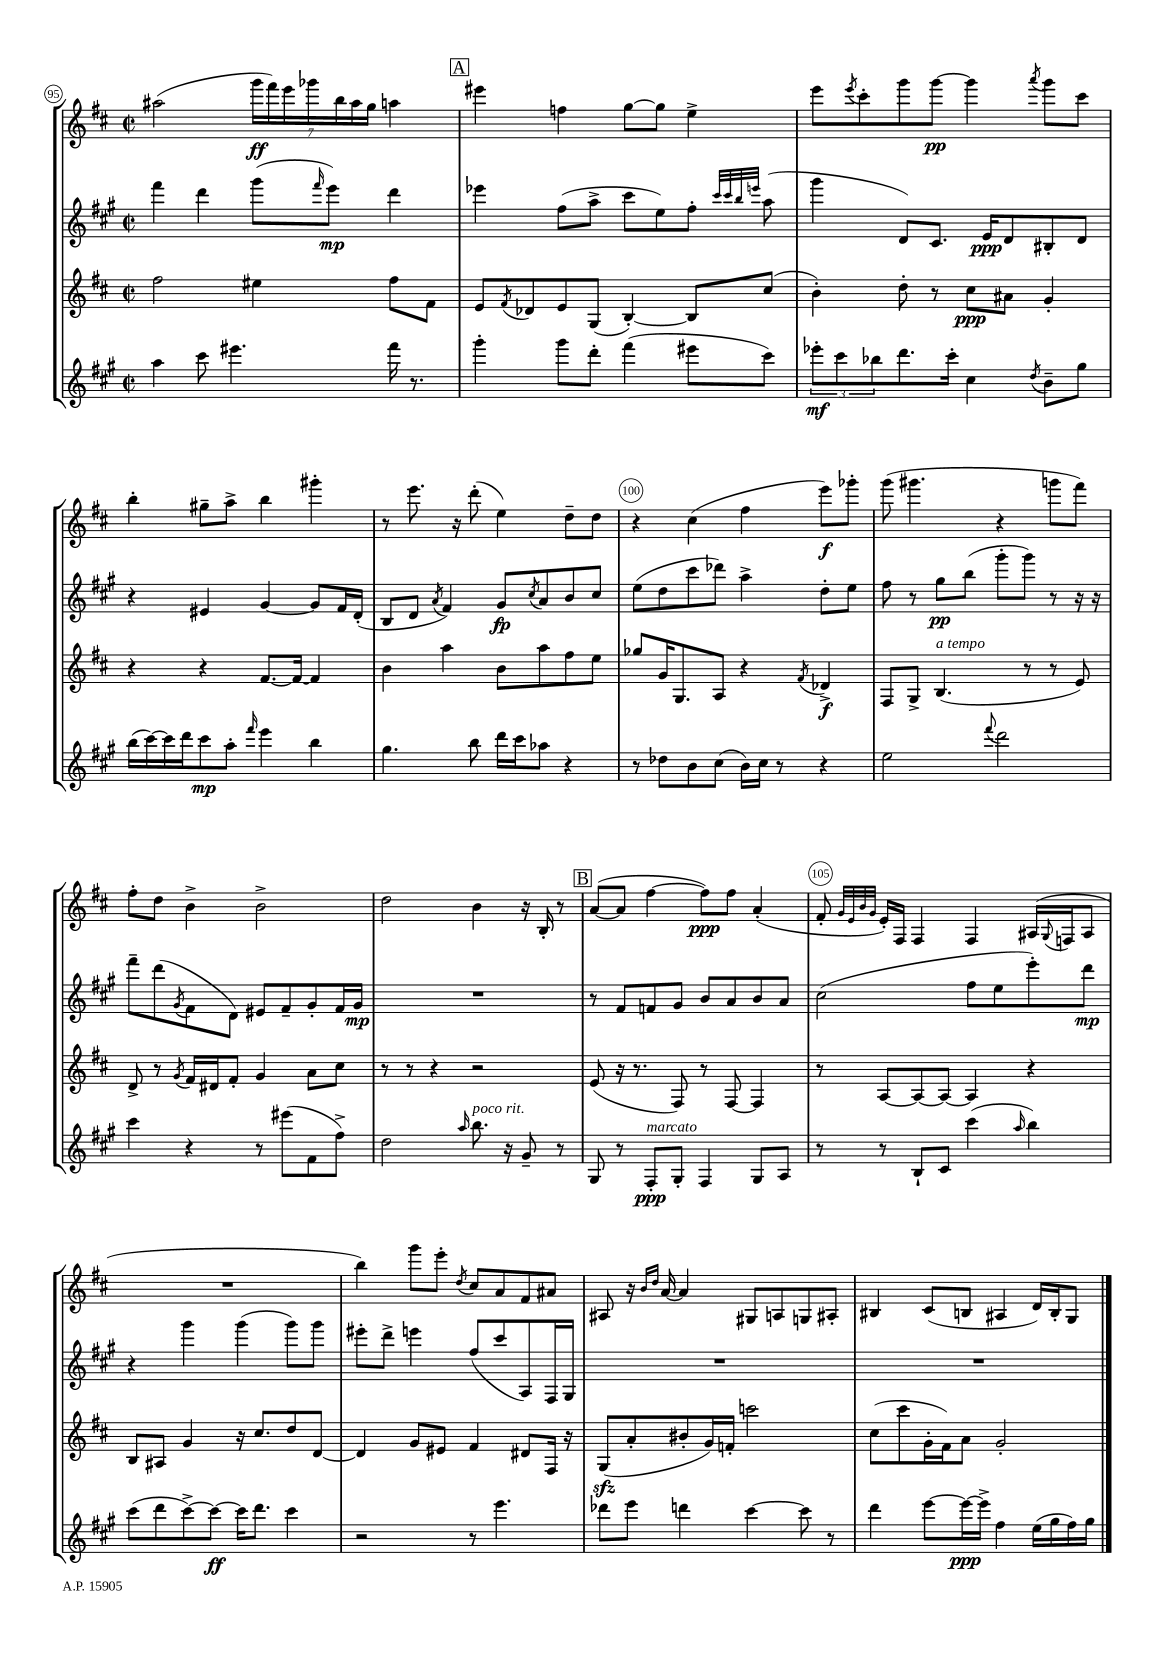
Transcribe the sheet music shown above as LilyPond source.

<<
\new StaffGroup <<
\new Staff = "s0" {
    \clef treble \key d \major \defaultTimeSignature \time 2/2
    ais''2( \tuplet 7/4 { g'''16\ff fis'''16) e'''16 ges'''16 b''16 ais''16 g''16 } a''4 |
    \mark \markup { \box "A" } eis'''4 f''4 g''8~ g''8 e''4-> |
    e'''8 \acciaccatura { e'''8 } cis'''8-. g'''8 g'''8~\pp g'''4 \acciaccatura { a'''8 } g'''8 cis'''8 |
    b''4-. gis''8-- a''8-> b''4 gis'''4-. |
    r8 e'''8. r16 d'''8-.( e''4) d''8-- d''8 |
    r4 cis''4( fis''4 e'''8\f) ges'''8-. |
    g'''8( gis'''4. r4 g'''8 fis'''8) |
    fis''8-. d''8 b'4-> b'2-> |
    d''2 b'4 r16 b16-. r8 |
    \mark \markup { \box "B" } a'8~( a'8 fis''4~ fis''8\ppp) fis''8 a'4-.( |
    fis'8-. \grace { g'32 e'32 b'32 g'32 } e'16-.) fis16 fis4 fis4 ais16( \appoggiatura { g8 } f16 ais8 |
    R1 |
    b''4) g'''8 e'''8-. \acciaccatura { d''8 } cis''8 a'8 fis'8 ais'8 |
    ais8 r16 \grace { b'16 d''16 } a'16~ a'4 gis8 a8 g8 ais8-. |
    bis4 cis'8( b8 ais4 d'16) b16-. g8 \bar "|." |
}
\new Staff = "s1" {
    \clef treble \key a \major \defaultTimeSignature \time 2/2
    fis'''4 d'''4 gis'''8( \grace { fis'''16 } e'''8\mp) d'''4 |
    \mark \markup { \box "A" } ees'''4 fis''8( a''8-> cis'''8 e''8) fis''8-. \grace { cis'''32 cis'''32 b''32 e'''32 } a''8( |
    gis'''4 d'8) cis'8. e'16\ppp d'8 bis8-. d'8 |
    r4 eis'4 gis'4~ gis'8 fis'16 d'16-.( |
    b8 d'8 \acciaccatura { a'8 } fis'4) gis'8\fp \acciaccatura { cis''8 } a'8 b'8 cis''8 |
    e''8( d''8 cis'''8 des'''8) a''4-> d''8-. e''8 |
    fis''8 r8 gis''8\pp b''8( gis'''8-. gis'''8) r8 r16 r16 |
    fis'''8-- d'''8( \acciaccatura { gis'8 } fis'8 d'8) eis'8 fis'8-- gis'8-. fis'16 gis'16\mp |
    R1 |
    \mark \markup { \box "B" } r8 fis'8 f'8 gis'8 b'8 a'8 b'8 a'8 |
    cis''2( fis''8 e''8 e'''8-.) d'''8\mp |
    r4 gis'''4 gis'''4( gis'''8) gis'''8 |
    eis'''8-. d'''8-> e'''4 fis''8( cis'''8 a8) fis16 gis16 |
    R1 |
    R1 \bar "|." |
}
\new Staff = "s2" {
    \clef treble \key d \major \defaultTimeSignature \time 2/2
    fis''2 eis''4 fis''8 fis'8 |
    \mark \markup { \box "A" } e'8 \acciaccatura { fis'8 } des'8 e'8 g8( b4~-.) b8 cis''8( |
    b'4-.) d''8-. r8 cis''8\ppp ais'8 g'4-. |
    r4 r4 fis'8.~ fis'16~ fis'4 |
    b'4 a''4 b'8 a''8 fis''8 e''8 |
    ges''8 g'16 g8. a8 r4 \acciaccatura { fis'8 } des'4->\f |
    fis8 g8-> b4.^\markup { \italic "a tempo" }( r8 r8 e'8) |
    d'8-> r8 \acciaccatura { g'8 } fis'16 dis'16 fis'8-. g'4 a'8 cis''8 |
    r8 r8 r4 r2 |
    \mark \markup { \box "B" } e'8( r16 r8. fis8) r8 fis8~ fis4 |
    r8 a8~ a8~ a8~ a4 r4 |
    b8 ais8 g'4 r16 cis''8. d''8 d'8~ |
    d'4 g'8 eis'8 fis'4 dis'8 fis16 r16 |
    g8\sfz( a'8-. bis'8-. g'16) f'16-. c'''2 |
    cis''8( cis'''8 g'16-. fis'16) a'8 g'2-. \bar "|." |
}
\new Staff = "s3" {
    \clef treble \key a \major \defaultTimeSignature \time 2/2
    a''4 cis'''8 eis'''4. fis'''16 r8. |
    \mark \markup { \box "A" } gis'''4-. gis'''8 d'''8-. fis'''4( eis'''8 cis'''8) |
    \tuplet 3/2 { ees'''8-.\mf cis'''8 bes''8 } d'''8. cis'''16-. cis''4 \acciaccatura { d''8 } b'8-- gis''8 |
    b''16( cis'''16~) cis'''16 d'''16 cis'''8\mp a''8-. \grace { fis'''16 } e'''4 b''4 |
    gis''4. b''8 d'''16 cis'''16 aes''8 r4 |
    r8 des''8 b'8 cis''8( b'16) cis''16 r8 r4 |
    e''2 \appoggiatura { fis'''8 } d'''2 |
    cis'''4 r4 r8 eis'''8( fis'8 fis''8->) |
    d''2 \grace { a''16 } b''8.^\markup { \italic "poco rit." } r16 gis'8-- r8 |
    \mark \markup { \box "B" } gis8 r8 fis8-.\ppp^\markup { \italic "marcato" } gis8-. fis4 gis8 a8 |
    r8 r8 b8-! cis'8 cis'''4( \grace { a''16 } b''4) |
    cis'''8( d'''8 cis'''8~->) cis'''8~\ff cis'''16 d'''8. cis'''4 |
    r2 r8 e'''4. |
    des'''8 e'''8 d'''4 cis'''4~ cis'''8 r8 |
    d'''4 e'''8~ e'''16~\ppp e'''16-> fis''4 e''16( gis''16 fis''16) gis''16 \bar "|." |
}
>>
>>
\layout { \context { \Score currentBarNumber = #95 \override BarNumber.break-visibility = ##(#f #t #t) barNumberVisibility = #(every-nth-bar-number-visible 5) \override BarNumber.stencil = #(make-stencil-circler 0.1 0.3 ly:text-interface::print) } }
